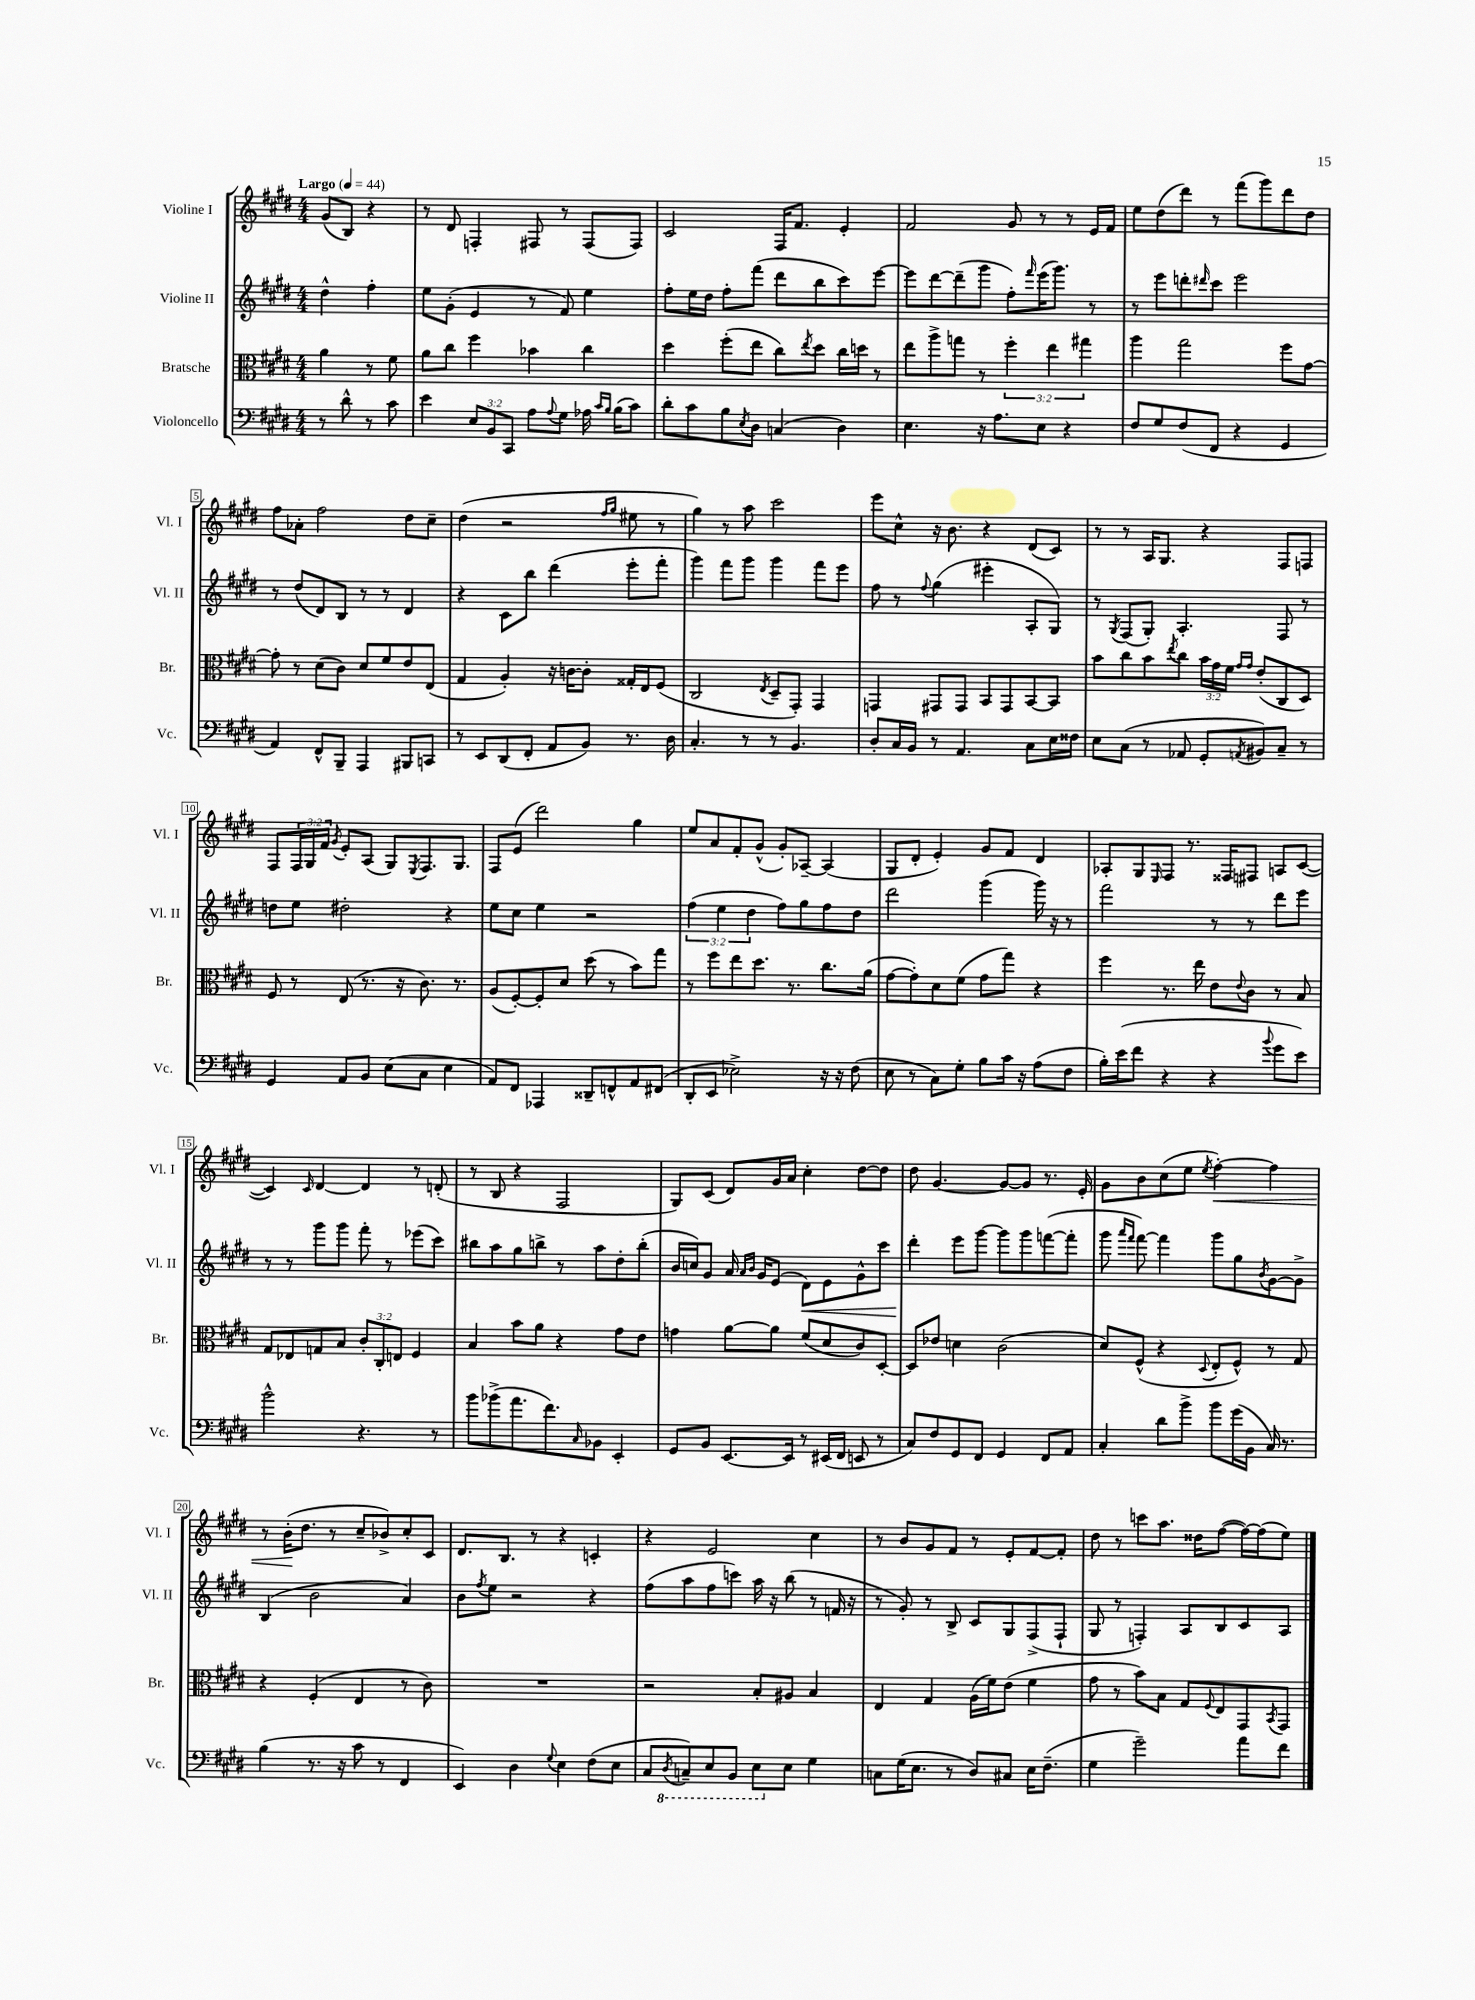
<<
\new StaffGroup <<
\new Staff = "s0" \with { instrumentName = "Violine I" shortInstrumentName = "Vl. I" } {
    \clef treble \key e \major \numericTimeSignature \time 4/4 \override Staff.TupletNumber.text = #tuplet-number::calc-fraction-text \partial 2 \tempo "Largo" 4 = 44
    gis'8( b8) r4 |
    r8 dis'8 f4-. fis8 r8 fis8( fis8) |
    cis'2 fis16 fis'8. e'4-. |
    fis'2 gis'8 r8 r8 e'16 fis'16 |
    e''8 dis''8( dis'''8) r8 fis'''8( gis'''8) dis'''8 dis''8 |
    fis''8 aes'8-. fis''2 dis''8 cis''8-- |
    dis''4( r2 \grace { fis''16 gis''16 } eis''8 r8 |
    gis''4) r8 a''8 cis'''2 |
    e'''8 cis''8-^ r16 b'8. r4 dis'8( cis'8) |
    r8 r8 a16 gis8. r4 fis8 f8 |
    fis8 \tuplet 3/2 { fis16 gis16 fis'16 } \acciaccatura { gis'8 } e'8-. a8( gis8) \acciaccatura { e8 } fis8. gis8. |
    fis8 e'8( dis'''2) gis''4 |
    e''8 a'8 fis'8-. gis'8-^( gis'8-.) aes8~-- aes4( |
    gis8 dis'8-. e'4-.) gis'8 fis'8 dis'4 |
    aes8-. gis8 \grace { e16 } fis8 r8. fisis16 fis8 a8 cis'8~( |
    cis'4) \grace { cis'16 } dis'4~ dis'4 r8 d'8-.( |
    r8 b8 r4 fis2 |
    gis8) cis'8( dis'8) gis'16 a'16 cis''4-. dis''8~ dis''8 |
    dis''8 gis'4.~ gis'8~ gis'8 r8. e'16-. |
    gis'8 b'8 cis''8( e''8 \acciaccatura { e''8 } fis''4~-.\<) fis''4 |
    r8 b'16-.\!( dis''8. r8 cis''8-- bes'8->) cis''8-. cis'8 |
    dis'8. b8. r8 r4 c'4-. |
    r4 e'2 cis''4 |
    r8 b'8 gis'8 fis'8 r8 e'8-. fis'8~ fis'8-. |
    dis''8 r8 c'''8 a''8. disis''16 fis''8~( fis''16~) fis''16( e''8) \bar "|." |
}
\new Staff = "s1" \with { instrumentName = "Violine II" shortInstrumentName = "Vl. II" } {
    \clef treble \key e \major \numericTimeSignature \time 4/4 \override Staff.TupletNumber.text = #tuplet-number::calc-fraction-text \partial 2
    dis''4-^ fis''4-. |
    e''8 gis'8-.( e'4 r8 fis'8) e''4 |
    fis''8-. e''16 dis''16 fis''8-. fis'''8( dis'''8 b''8 cis'''8) e'''8~ |
    e'''8 dis'''8~ dis'''8--( gis'''8 fis''8-.) \grace { fis'''16 } e'''16( gis'''8.) r8 |
    r8 e'''8 d'''8-. \grace { dis'''16 } cis'''8 e'''2 |
    r8 dis''8( dis'8) b8 r8 r8 dis'4 |
    r4 cis'8 b''8 dis'''4( e'''8-. fis'''8-. |
    gis'''4) fis'''8 gis'''8 gis'''4 fis'''8 e'''8 |
    fis''8 r8 \appoggiatura { fis''8 } gis''4( eis'''4-. a8-. gis8) |
    r8 \acciaccatura { gis8 } fis8( gis8-.) a4.-. fis8 r8 |
    d''8 e''8 dis''2-. r4 |
    e''8 cis''8 e''4 r2 |
    \tuplet 3/2 { fis''4( e''4 dis''4 } fis''8) gis''8 fis''8 dis''8 |
    dis'''2 gis'''4( gis'''16) r16 r8 |
    fis'''2 r8 r8 dis'''8 e'''8 |
    r8 r8 gis'''8 gis'''8 fis'''8-. r8 ees'''8( cis'''8) |
    bis''8 a''8 gis''8 b''8-> r8 a''8 dis''8-. b''8-.( |
    b'16 c''16) gis'8 a'16 \grace { a'16 b'16 } gis'16 e'8( dis'8\<) e'8 gis'8-^ cis'''8 |
    dis'''4-.\! e'''8 gis'''8~ gis'''8 gis'''8 f'''8~( f'''8-. |
    gis'''8 \grace { a'''16 fis'''16 } fis'''8~) fis'''4 gis'''8 gis''8 \acciaccatura { b'8 } gis'8~ gis'8-> |
    b4( b'2 a'4) |
    b'8 \acciaccatura { fis''8 } e''8 r2 r4 |
    fis''8( a''8 fis''8 c'''8) a''16 r16 b''8( r8 f'16 r16 |
    r8 gis'8-.) r8 b8-> cis'8 gis8 fis8->( fis8-! |
    gis8 r8 f4-.) a8 b8 cis'8 a8 \bar "|." |
}
\new Staff = "s2" \with { instrumentName = "Bratsche" shortInstrumentName = "Br." } {
    \clef alto \key e \major \numericTimeSignature \time 4/4 \override Staff.TupletNumber.text = #tuplet-number::calc-fraction-text \partial 2
    a'4 r8 fis'8 |
    a'8 cis''8 fis''4 bes'4 cis''4 |
    dis''4 fis''8-.( e''8 cis''8) \acciaccatura { e''8 } dis''8 cis''16 d''16 r8 |
    e''8 a''8-> g''8 r8 \tuplet 3/2 { fis''4-. e''4 gis''4 } |
    a''4 gis''2 fis''8 gis'8~ |
    gis'8-. r8 dis'8( cis'8) dis'8 fis'8 e'8 e8( |
    gis4 a4-.) r16 c'16~ c'8-. gisis16-. e16 fis8( |
    cis2 \acciaccatura { e8 } dis8-- gis,8-.) gis,4 |
    g,4 gis,8 gis,8 b,8 gis,8 b,8~ b,8 |
    b'8 cis''8 b'8 \acciaccatura { e''8 } cis''8 \tuplet 3/2 { b'16 gis'16 fis'16 } \grace { gis'16 gis'16 } e'8-.( cis8 dis8) |
    fis8 r8 e8( r8. r16 cis'8.) r8. |
    a8( fis8~-.) fis8-. dis'8 dis''8( r8 b'8) gis''8 |
    r8 fis''8 e''8 dis''8. r8. cis''8. a'16( |
    gis'8~ gis'8-.) dis'8 fis'8( gis'8 gis''8) r4 |
    fis''4 r8. e''16 e'8 \appoggiatura { e'8 } cis'8 r8 b8 |
    gis8 ees8 g8 b8 \tuplet 3/2 { cis'8-. cis8-. e8 } fis4 |
    b4 b'8 a'8 r4 gis'8 e'8 |
    g'4 a'8~ a'8 fis'8( dis'8 cis'8) dis8~-. |
    dis8 ees'8 d'4 cis'2( |
    dis'8) fis8-^( r4 \appoggiatura { dis8 } e8-. fis8-^) r8 gis8 |
    r4 fis4-.( e4 r8 cis'8) |
    R1 |
    r2 b8-. ais8 b4 |
    e4 gis4 a16( fis'16) e'8( fis'4 |
    gis'8 r8 b'8) b8 gis8 \appoggiatura { fis8 } e8 gis,8 \acciaccatura { b,8 } gis,8 \bar "|." |
}
\new Staff = "s3" \with { instrumentName = "Violoncello" shortInstrumentName = "Vc." } {
    \clef bass \key e \major \numericTimeSignature \time 4/4 \override Staff.TupletNumber.text = #tuplet-number::calc-fraction-text \partial 2
    r8 dis'8-^ r8 cis'8 |
    e'4 \tuplet 3/2 { e8 b,8 cis,8 } a8 \appoggiatura { a8 } gis8 aes16 \grace { cis'16 b16 } b16( cis'8) |
    dis'8-. cis'8 b8 \acciaccatura { e8 } dis8 c4( dis4) |
    e4. r16 a8. e8 r4 |
    fis8 gis8 fis8( fis,8 r4 gis,4 |
    a,4) fis,8-^ b,,8-- a,,4 bis,,8 c,8 |
    r8 e,8 dis,8( fis,8-. a,8 b,8) r8. dis16 |
    cis4.-. r8 r8 b,4. |
    dis8-. cis16 b,16 r8 a,4. cis8 e16 fisis16 |
    e8 cis8( r8 aes,8 gis,8-. \acciaccatura { a,8 } bis,8) cis8-- r8 |
    gis,4 a,8 b,8 e8( cis8 e4 |
    a,8) fis,8 aes,,4 disis,8-- f,8-^ a,8 fis,8( |
    dis,8-. e,8 ees2->) r16 r16 fis8( |
    e8 r8 cis8) gis8-. b8 cis'16 r16 a8( fis8 |
    b16-.) e'16( fis'8 r4 r4 \appoggiatura { b'8 } gis'8 e'8) |
    b'2-^ r4. r8 |
    b'8 bes'8->( a'8. fis'8.) \grace { cis16 } bes,8 e,4-. |
    gis,8 b,8 e,8.~ e,16 r8 eis,16( fis,16 e,8 r8 |
    cis8) fis8 gis,8 fis,8 gis,4 fis,8 a,8 |
    cis4-. dis'8 b'8-> b'8 gis'16( b,16 cis16) r8. |
    b4( r8. r16 cis'8 r8 fis,4 |
    e,4) dis4 \appoggiatura { gis8 } e4 fis8( e8 |
    cis8 \ottava #-1 \acciaccatura { dis,8 } c,8--) e,8 b,,8 e,8 \ottava #0 e8 gis4 |
    c8 gis16( e8. r8 dis8) cis8 e16 fis8.--( |
    gis4 gis'2--) a'8 fis'8 \bar "|." |
}
>>
>>
\layout { \context { \Score \override BarNumber.stencil = #(make-stencil-boxer 0.1 0.3 ly:text-interface::print) } }
